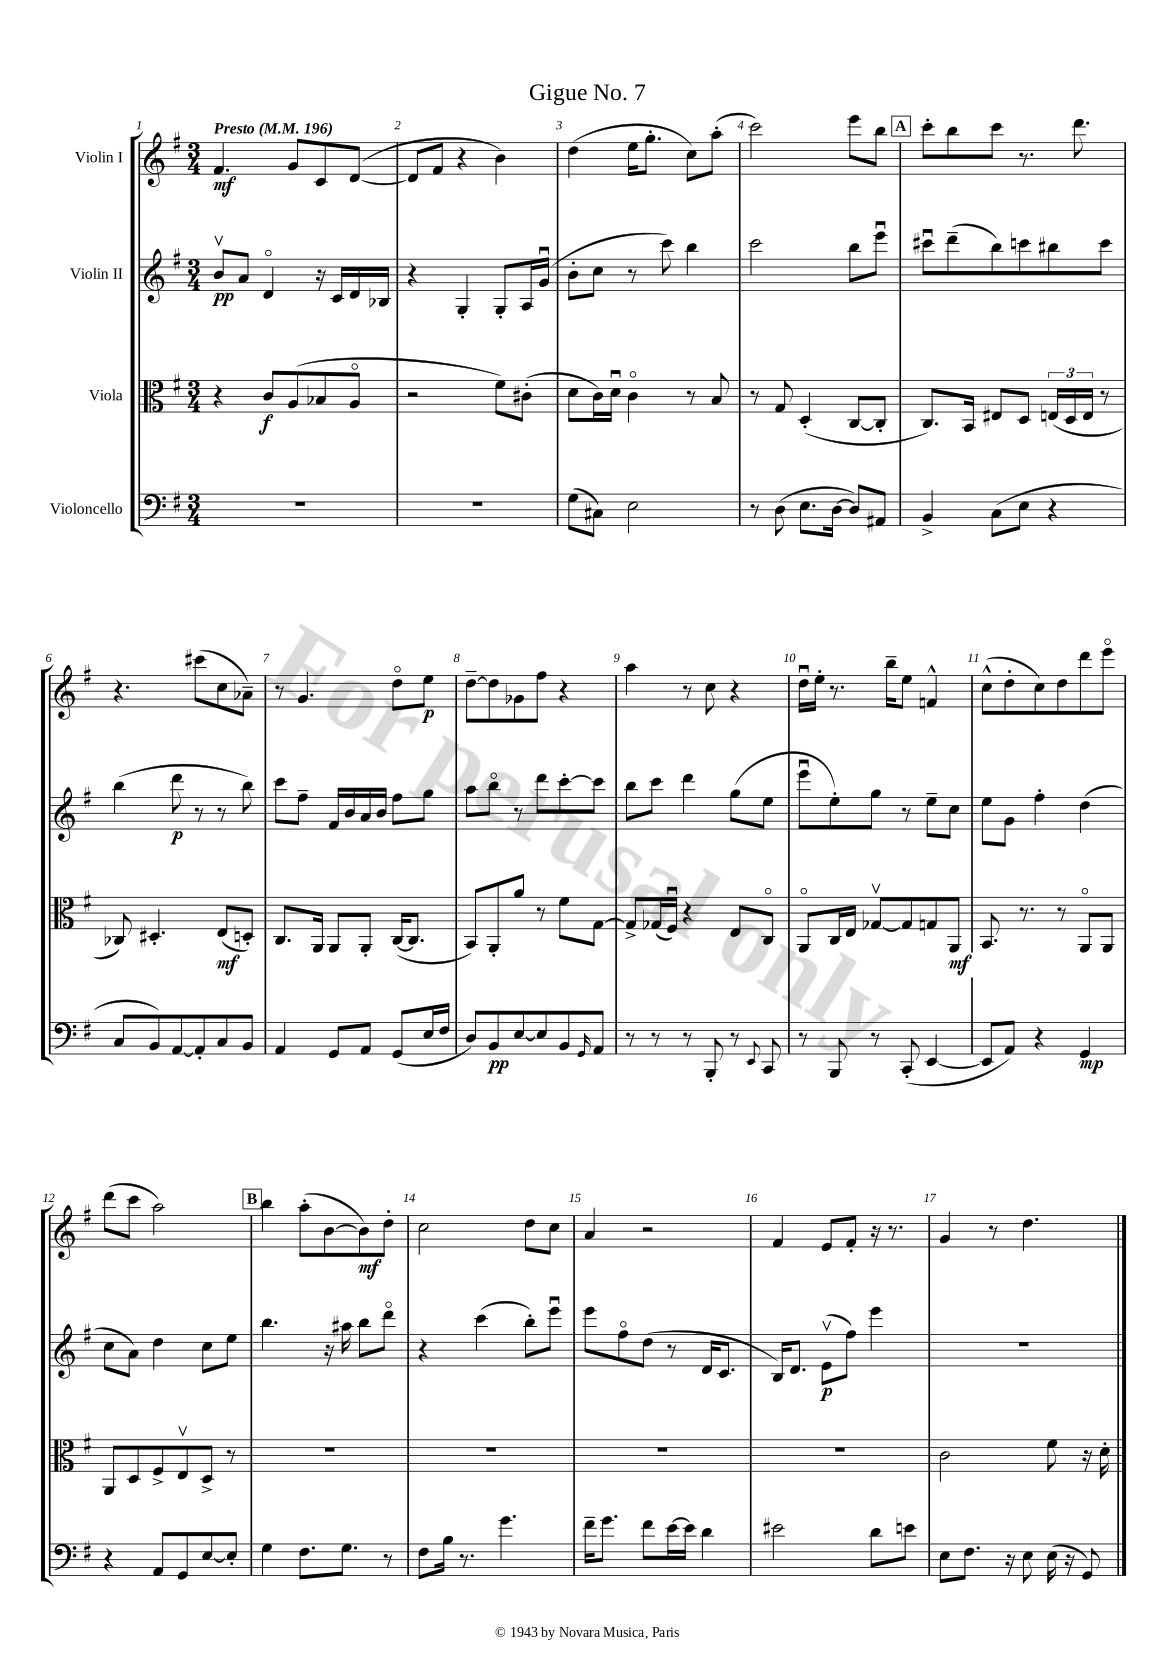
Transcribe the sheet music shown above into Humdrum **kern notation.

**kern	**kern	**kern	**kern
*staff4	*staff3	*staff2	*staff1
*clefF4	*clefC3	*clefG2	*clefG2
*k[f#]	*k[f#]	*k[f#]	*k[f#]
*M3/4	*M3/4	*M3/4	*M3/4
*MM196	*MM196	*MM196	*MM196
2.r	4r	8bv	4.f#
.	.	8a	.
.	8c	4do	.
.	(8A	.	8g
.	8B-	16r	8c
.	.	16c	.
.	8Ao	16d	([8d
.	.	16B-	.
=	=	=	=
2.r	2r	4r	8d]
.	.	.	8f#
.	.	4G'	4r
.	8f#)	8G'	4b)
.	(8c#'	16A	.
.	.	(16gu	.
=	=	=	=
(8G	8d	8b'	(4dd
8C#)	16c)	8cc	.
.	16du	.	.
2E	4co	8r	16ee
.	.	.	8.gg'
.	.	8ccc)	.
.	8r	4bb	8cc)
.	8B	.	(8aa'
=	=	=	=
8r	8r	2ccc	2ccc)
(8D	8G	.	.
8.E	(4D'	.	.
[16D	.	.	.
8D])	[8C	8bb	8eee
8AA#	8C']	8eeeu	8bb
=	=	=	=
4BB^	8.C)	8ccc#u	8ccc'
.	.	(8ddd~	8bb
.	16BB	.	.
(8C	8E#	8bb)	8ccc
8E	8D	8ccc	8.r
4r	(24E	8bb#	.
.	24D	.	.
.	.	.	8.ddd
.	24E	.	.
.	8r	8ccc	.
=	=	=	=
8C	8C-)	(4bb	4.r
8BB)	4.D#'	.	.
[8AA	.	8ddd	.
8AA']	.	8r	(8ccc#
8C	(8E	8r	8cc
8BB	8D')	8bb)	8a-~)
=	=	=	=
4AA	8.C	8ccc	8r
.	.	8ff#~	4.g
.	16AA	.	.
8GG	8AA	16f#	.
.	.	16b	.
8AA	8AA'	16a	.
.	.	16b	.
(8GG	([16C	8ff#	8ddo
.	8.C]	.	.
16E	.	8gg	8ee
16F#	.	.	.
=	=	=	=
8D)	8BB)	8aa	[8dd~
8BB	8AA'	8bbo	8dd]
[8E	8a	8r	8g-
8E]	8r	8ddd	8ff#
8BB	8f#	[8ccc'	4r
16qqGG	.	.	.
8AA	[8G	8ccc]	.
=	=	=	=
8r	8G^]	8bb	4aa
8r	(16G-	8ccc	.
.	16F#u)	.	.
8r	4r	4ddd	8r
8BBB'	.	.	8cc
8r	8E	(8gg	4r
8qqEE	.	.	.
8CC	8Co	8ee	.
=	=	=	=
8r	8AAo	8eeeu	16ddu
.	.	.	16ee'
8BBB	16C	8ee')	8.r
.	16E	.	.
8r	[8G-v	8gg	.
.	.	.	16bb~
(8CC'	8G-]	8r	8ee
[4EE	8G	8ee~	4f^^
.	8AA	8cc	.
=	=	=	=
8EE]	8.BB	8ee	(8cc^^
8AA)	.	8g	8dd'
.	8.r	.	.
4r	.	4ff#'	8cc)
.	8r	.	8dd
4GG	8AAo	(4dd	8ddd
.	8AA	.	8eeeo
=	=	=	=
4r	8AA	8cc	(8ddd
.	8D	8a)	8ccc
8AA	8F#^	4dd	2aa)
8GG	8Ev	.	.
[8E	8D^	8cc	.
8E']	8r	8ee	.
=	=	=	=
4G	2.r	4.bb	4bb
8.F#	.	.	(8aa'
.	.	16r	[8b
8.G	.	16aa#	.
.	.	8bb	8b])
8r	.	8dddo	8dd'
=	=	=	=
8F#	2.r	4r	2cc
16B	.	.	.
8.r	.	.	.
.	.	(4ccc	.
4.g	.	.	.
.	.	8bb')	8dd
.	.	8eeeu	8cc
=	=	=	=
16f#~	2.r	8eee	4a
8.g	.	.	.
.	.	8ff#o	.
8f#	.	(8dd	2r
[16e	.	8r	.
16e]	.	.	.
4d	.	16d	.
.	.	8.c	.
=	=	=	=
2e#	2.r	16B)	4f#
.	.	8.d	.
.	.	(8ev	8e
.	.	8ff#)	8f#'
8d	.	4eee	16r
.	.	.	8.r
8e	.	.	.
=	=	=	=
8E	2c	2.r	4g
8.F#	.	.	.
.	.	.	8r
16r	.	.	.
8E	.	.	4.dd
(16E	8f#	.	.
16r	.	.	.
8GG)	16r	.	.
.	16d'	.	.
==	==	==	==
*-	*-	*-	*-
